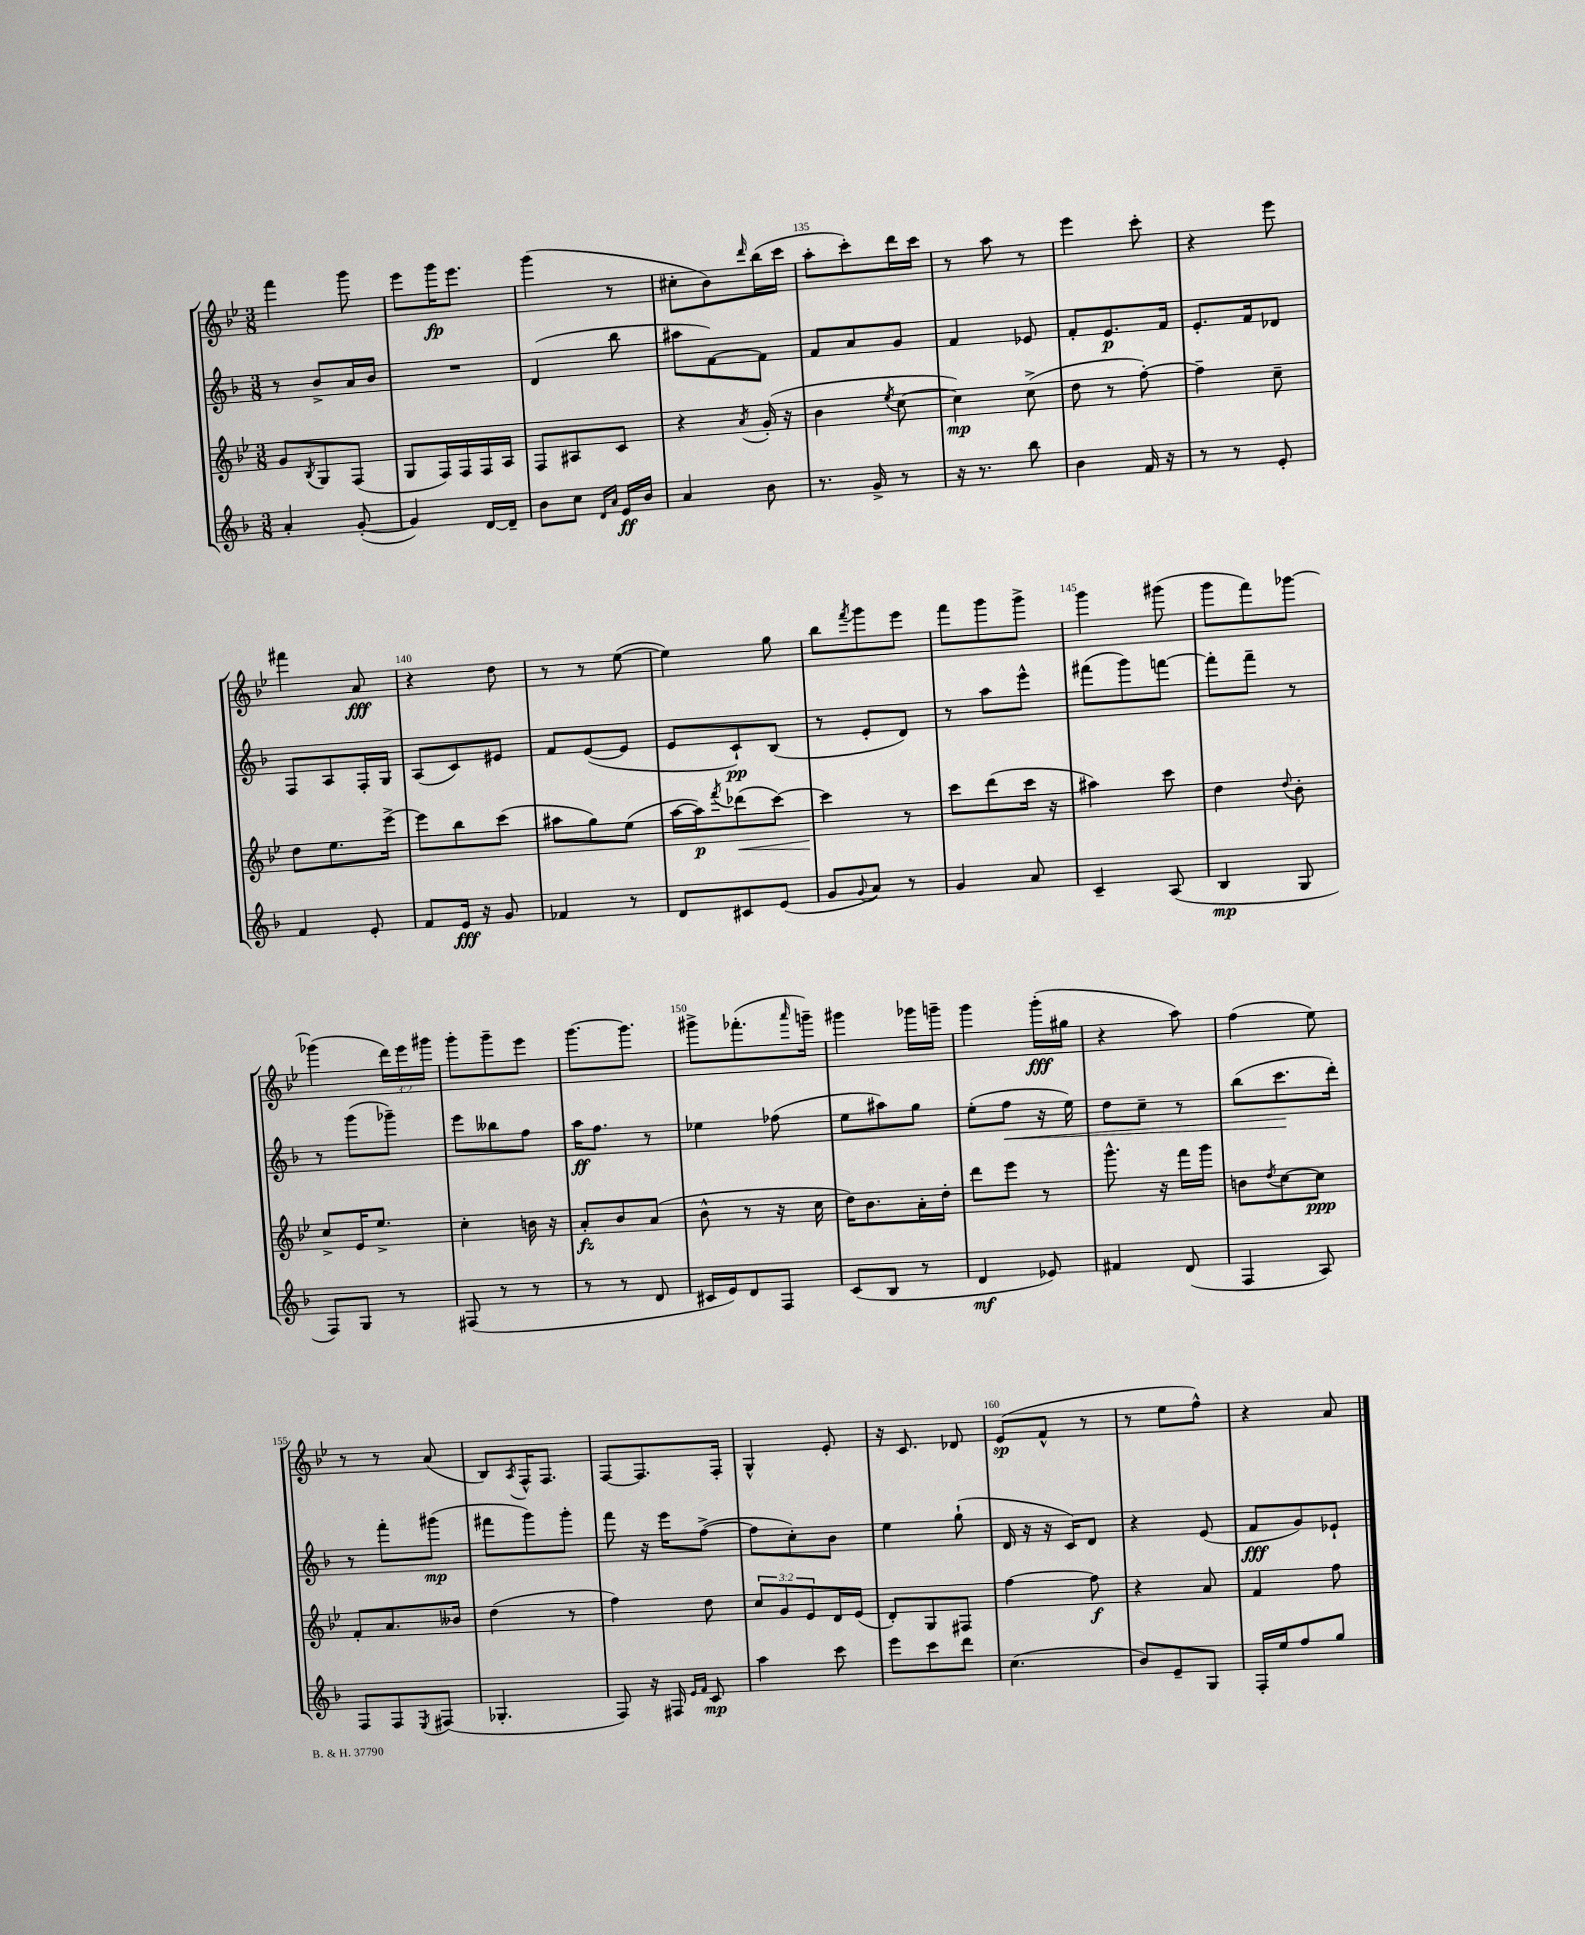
<<
\new StaffGroup <<
\new Staff = "s0" {
    \clef treble \key bes \major \numericTimeSignature \time 3/8 \override Staff.TupletNumber.text = #tuplet-number::calc-fraction-text
    f'''4 g'''8 |
    ees'''8 g'''16\fp ees'''8. |
    g'''4( r8 |
    cis''8-. bes'8) \grace { d'''16 } bes''16( c'''16 |
    a''8-. c'''8-.) d'''16 c'''16 |
    r8 a''8 r8 |
    ees'''4 c'''8-. |
    r4 ees'''8 |
    fis'''4 a'8\fff |
    r4 d''8 |
    r8 r8 ees''8~( |
    ees''4) g''8 |
    bes''8 \acciaccatura { f'''8 } g'''8 ees'''8 |
    f'''8 g'''8 g'''8-> |
    g'''4 gis'''8( |
    g'''8 f'''8) ges'''8~ |
    ges'''4( \tuplet 3/2 { d'''16) ees'''16 gis'''16 } |
    g'''8-. g'''8-- ees'''8 |
    g'''8.~ g'''8. |
    gis'''8-> fes'''8.-.( \grace { a'''16 } g'''16--) |
    gis'''4 ges'''16 g'''16-- |
    g'''4 g'''16-.\fff( gis''16 |
    r4 a''8) |
    f''4( ees''8) |
    r8 r8 a'8( |
    bes8) \acciaccatura { a8 } f16-^ f8. |
    f8~ f8. f16-. |
    g4-^ ees'8-. |
    r16 c'8. des'8 |
    ees'8\sp( f'8-^ r8 |
    r8 ees''8 f''8-^) |
    r4 a'8 \bar "|." |
}
\new Staff = "s1" {
    \clef treble \key f \major \numericTimeSignature \time 3/8
    r8 bes'8-> a'16 bes'16 |
    R4. |
    d'4( bes''8 |
    ais''8 f'8~) f'8 |
    f'8 a'8 g'8 |
    f'4 ees'8 |
    f'8-. e'8.\p f'16 |
    e'8.-. f'16 des'8 |
    f8 a8 f16-. g16 |
    a8( c'8) eis'8 |
    f'8 e'8~( e'8 |
    e'8 c'8-!\pp) bes8( |
    r8 e'8-. d'8) |
    r8 a''8 e'''8-^ |
    fis'''8( g'''8) f'''8~ |
    f'''8-. f'''8-- r8 |
    r8 g'''8( ges'''8--) |
    e'''8 beses''8 f''8 |
    a''16\ff f''8. r8 |
    ees''4 fes''8( |
    e''8 ais''8) g''8 |
    e''8-.( f''8\< r16 e''16) |
    d''8 c''8-- r8 |
    bes''8( c'''8.\! d'''16-.) |
    r8 f'''8-. gis'''8\mp( |
    fis'''8 g'''8) g'''8-. |
    f'''8 r16 e'''16 f''8~->( |
    f''8 c''8-.) bes'8 |
    e''4 g''8-!( |
    d'16 r16 r16 c'16) d'8 |
    r4 e'8( |
    f'8\fff g'8) ees'8-! \bar "|." |
}
\new Staff = "s2" {
    \clef treble \key bes \major \numericTimeSignature \time 3/8 \override Staff.TupletNumber.text = #tuplet-number::calc-fraction-text
    g'8 \acciaccatura { bes8 } g8 f8( |
    g8 f16) f16 f16 a16 |
    f8 ais8 c'8 |
    r4 \acciaccatura { a'8 } g'16-.( r16 |
    bes'4 \acciaccatura { ees''8 } c''8~ |
    c''4\mp) c''8->( |
    d''8 r8 f''8~-.) |
    f''4-- c''8-- |
    d''8 ees''8. ees'''16~-> |
    ees'''8 bes''8 c'''8( |
    ais''8 g''8) ees''8( |
    a''16~ a''16\p) \acciaccatura { f'''8 } des'''8\<( c'''8~) |
    c'''4\! r8 |
    c'''8 d'''8( c'''16 r16 |
    ais''4) c'''8 |
    d''4 \appoggiatura { d''8 } bes'8-. |
    c''8-> ees'16 ees''8.-> |
    c''4-. b'16 r16 |
    a'8-.\fz bes'8 a'8( |
    bes'8-^ r8 r16 c''16 |
    d''16) bes'8. a'16-. d''16-. |
    d'''8 ees'''8 r8 |
    g'''8.-^ r16 f'''16 g'''16 |
    b'8 \acciaccatura { d''8 } c''8~ c''8\ppp |
    f'8-. a'8. beses'16 |
    d''4( r8 |
    f''4) d''8 |
    \tuplet 3/2 { c''8 g'8 ees'8 } d'16 ees'16( |
    d'8-.) g8 fis8 |
    f''4~ f''8\f |
    r4 a'8 |
    f'4 f''8 \bar "|." |
}
\new Staff = "s3" {
    \clef treble \key f \major \numericTimeSignature \time 3/8
    a'4-. g'8~-.( |
    g'4) d'16~ d'16-- |
    bes'8 c''8 \grace { d'16 a'16 } e'16\ff bes'16 |
    a'4 bes'8 |
    r8. g'16-> r8 |
    r16 r8. bes''8 |
    bes'4 f'16 r16 |
    r8 r8 e'8-. |
    f'4 e'8-. |
    f'8 e'16\fff r16 g'8 |
    fes'4 r8 |
    d'8 cis'8 e'8( |
    g'8 \appoggiatura { g'8 } a'8) r8 |
    g'4 a'8 |
    c'4-- a8( |
    bes4\mp g8 |
    f8) g8 r8 |
    fis8( r8 r8 |
    r8 r8 d'8 |
    cis'16 e'16) d'8 f8 |
    c'8( bes8 r8 |
    d'4\mf ees'8) |
    fis'4 d'8( |
    f4 a8) |
    f8 f8 \acciaccatura { e8 } fis8( |
    ges4.-. |
    f8) r16 fis16 \grace { e'16 f'16 } c'8\mp |
    a''4 c'''8 |
    e'''8 c'''8 d'''8 |
    c''4.( |
    bes'8) e'8-- g8 |
    f16-. e''16 f''8 g''8 \bar "|." |
}
>>
>>
\layout { \context { \Score currentBarNumber = #131 \override BarNumber.break-visibility = ##(#f #t #t) barNumberVisibility = #(every-nth-bar-number-visible 5) } }
